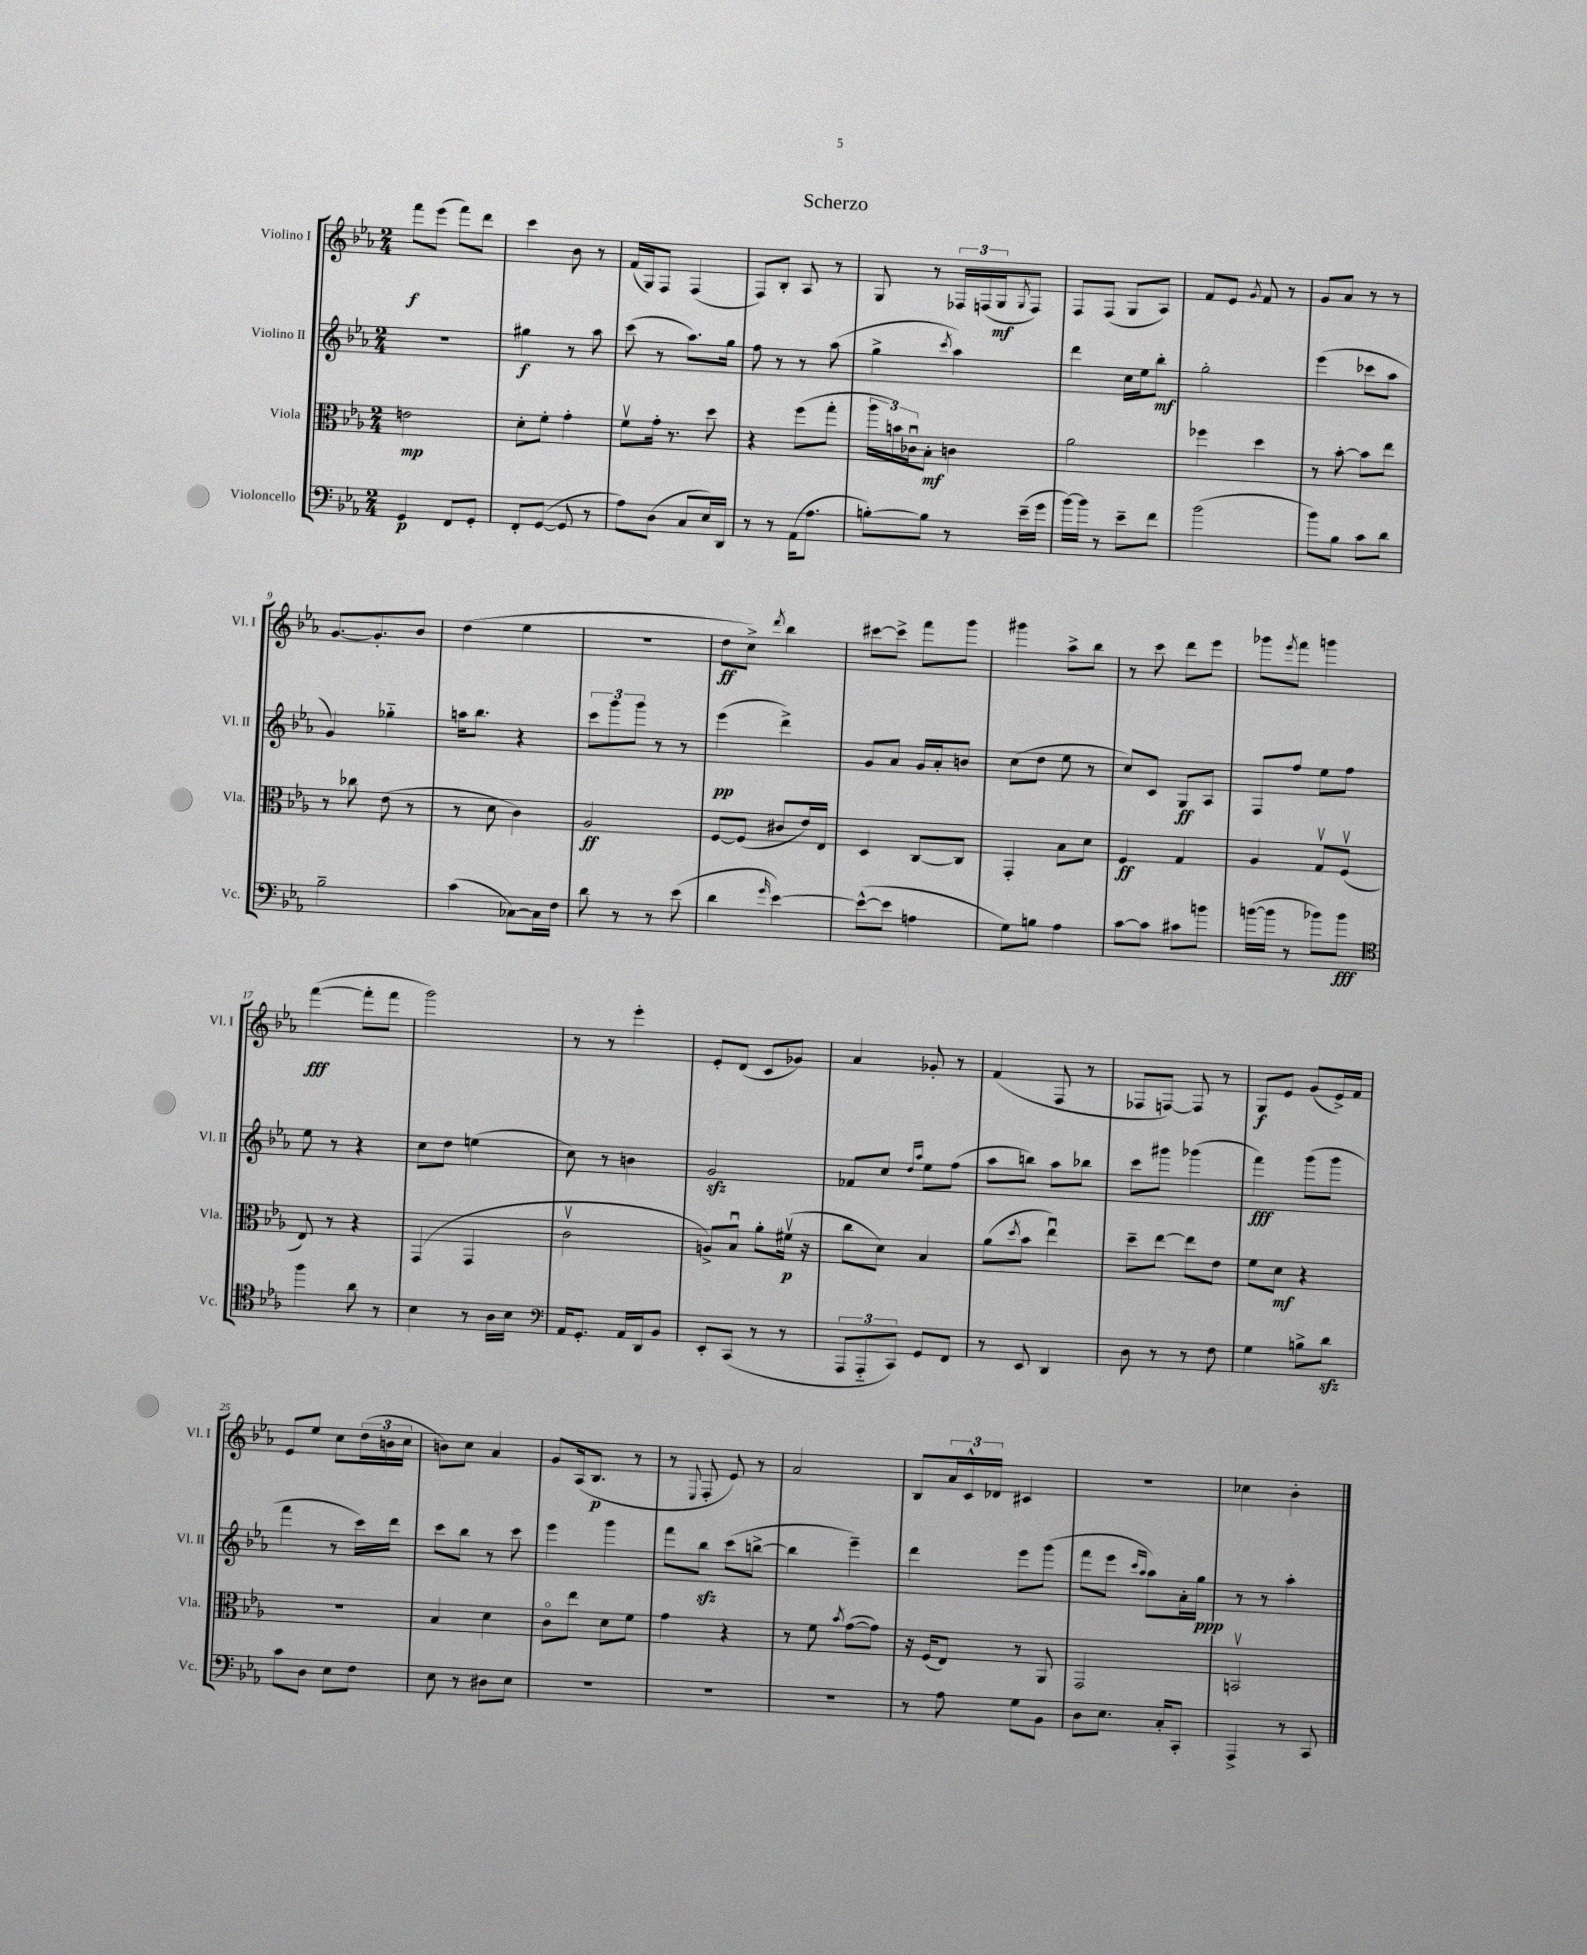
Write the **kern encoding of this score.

**kern	**kern	**kern	**kern
*staff4	*staff3	*staff2	*staff1
*clefF4	*clefC3	*clefG2	*clefG2
*k[b-e-a-]	*k[b-e-a-]	*k[b-e-a-]	*k[b-e-a-]
*M2/4	*M2/4	*M2/4	*M2/4
4GG/	2e\	2r	8fff\L
.	.	.	(8eee-\J
8FF/L	.	.	8fff\L)
8GG'/J	.	.	8ddd\J
=	=	=	=
8FF'/L	8d'\L	4gg#\	4ccc\
([8GG/J	8f'\J	.	.
8GG/]	4g'\	8r	8b-\
8r	.	8aa-\	8r
=	=	=	=
8A-\L)	8fv\L	(8ccc\	(16f/LL
.	.	.	16G/J)
(8D\J	16g'\Jk	8r	8F/J
.	8.r	.	.
8C/L	.	8.aa-\L)	(4F/
16E-/L)	8dd\	.	.
16DD/JJ	.	16gg\Jk	.
=	=	=	=
8r	4r	8ff\	8F/L)
8r	.	8r	8B-'/J
(16AA-\LK	(8ff\L	8r	8A-/
8.A-\J	.	.	.
.	8gg'\J	(8aa-\	8r
=	=	=	=
[8B'\L)	24aa-\LL	4gg^\	8G/
.	24b\)	.	.
.	24c-u\J	.	.
8B\]J	8B-'\J	.	8r
.	.	8qccc/	.
8r	4c\	4aa-\)	24F-/LL
.	.	.	(24F/
.	.	.	24G/J
.	.	.	8qG/
(16e-~\LL	.	.	8F/J)
16g\JJ	.	.	.
=	=	=	=
[16b-\LL)	2a-\	4ddd\	8F/L
16b-\]JJ	.	.	.
8r	.	.	(8F/J
8e-~\L	.	16cc\LL	8G/L
.	.	16ee-\J	.
8f\J	.	8bb-'\J	8A-/J)
=	=	=	=
(2b-\	4ff-\	2gg'\	8f/L
.	.	.	8e-/J
.	.	.	8qg/
.	4dd\	.	8f/
.	.	.	8r
=	=	=	=
8b-\L)	8r	(4eee-\	8g/L
8B-\J	[8b-'\	.	8a-/J
8c\L	8b-\]L	8ccc-\L	8r
8d\J	8ee-\J	8aa-\J	8r
=	=	=	=
2B-~\	8r	4g/)	[8.g/L
.	8cc-\	.	.
.	.	.	8.g'/]
.	(8e-\	4gg-'~\	.
.	8r	.	8b-/J
=	=	=	=
(4c\	8r	16aa\LK	(4dd\
.	.	8.bb-\J	.
.	8d\	.	.
[8C-\L)	4c\)	4r	4ee-\
16C-\]L	.	.	.
16F\JJ	.	.	.
=	=	=	=
8d\	2A-/	12ccc\L	2r
.	.	12ggg\	.
8r	.	.	.
.	.	12ggg\J	.
8r	.	8r	.
(8e-\	.	8r	.
=	=	=	=
4d\	[8F/L	(4eee-\	8dd\L
.	(8F/]J	.	8cc^\J)
16qqg/	.	.	8qddd/
[4e-\)	8c#/L	4ddd^\)	4bb-\
.	16e-/L)	.	.
.	16E-/JJ	.	.
=	=	=	=
(8e-^^\_L	4D/	8g/L	[8ccc#\L
8e-\]J	.	8a-/J	8ccc#^\]J
4A\	[8C/L	16g/LL	8fff\L
.	.	16a-'/J	.
.	8C/]J	8b/J	8ggg\J
=	=	=	=
8G\L)	4GG'/	(8cc\L	4ggg#\
8B\J	.	8dd\J	.
4A-\	8B-\L	8ee-\	8aa-^\L
.	8d\J	8r	8bb-\J
=	=	=	=
[8c\L	4F/	8cc/L)	8r
8c\]J	.	8c/J	8ccc\
8c#\L	4G/	8G/L	8ddd\L
8b\J	.	8A-/J	8eee-\J
=	=	=	=
([16b\LL	4A-/	8F/L	8ggg-\L
16b\]JJ	.	.	.
.	.	.	8qeee-/
8r	.	8ff/J	8fff\J
8b-\L)	8Gv/L	8ee-\L	4ggg\
8b-\J	(8Fv/J	8ff\J	.
=	=	=	=
*clefC4	*	*	*
4ff\	8E-/)	8ee-\	([4fff\
.	8r	8r	.
8a-\	4r	4r	8fff'\]L
8r	.	.	8fff\J
=	=	=	=
4B-\	(4GG/	8cc\L	2ggg\)
.	.	8dd\J	.
8r	4GG/	(4ee\	.
16A-\LL	.	.	.
16B-\JJ	.	.	.
=	=	=	=
*clefF4	*	*	*
16AA-/LK	2cv\	8cc\)	8r
8.GG'/J	.	.	.
.	.	8r	8r
16AA-/LL	.	4b\	4eee-'\
16DD/J	.	.	.
8BB-/J	.	.	.
=	=	=	=
8EE-'/L	8A^/L)	2g/	8e-'/L
(8CC/J	8B-u/J	.	(8d/J
8r	8a-'\L	.	8c/L
8r	(16f#v\Jk	.	8g-/J)
.	16r	.	.
=	=	=	=
12AAA-/L	8cc\L	8f-/L	4a-/
12AAA-'~/	.	.	.
.	8d\J)	8cc/J	.
12CC/J)	.	.	.
.	.	16qqdd/LL	.
.	.	16qqaa-/JJ	.
8GG/L	4B-/	8ee-\L	8g-'/
8FF/J	.	(8ff\J	8r
=	=	=	=
8r	(8a-\L	8aa-\L	(4f/
.	8qdd/	.	.
8EE-/	8b-\J	8bb\J)	.
4DD/	4ee-u\)	8aa-\L	8F/
.	.	8bb-\J	8r
=	=	=	=
8D\	8dd~\L	8ccc\L	8F-/L
8r	[8ee-\J	8ggg#\J	[8F/J)
8r	8ee-\]L	(4ggg-\	8F/]
8F\	8e-\J	.	8r
=	=	=	=
4G\	8f\L	4fff\)	8G/L
.	8d\J	.	8e-/J
8B^\L	4r	(8ggg\L	(8g/L
8d\J	.	8ggg\J	16e-^/L)
.	.	.	16f/JJ
=	=	=	=
8c\L	2r	4fff\	8e-/L
8D\J	.	.	8ee-/J
8E-\L	.	8r	8cc\L
8F\J	.	16ccc\LL)	(24dd\L
.	.	.	24b\
.	.	16ddd\JJ	.
.	.	.	24cc\JJ
=	=	=	=
8E-\	4B-/	8ccc\L	8b\L)
8r	.	8bb-\J	8cc\J
8D#\L	4d\	8r	4a-/
8E-\J	.	8ccc\	.
=	=	=	=
2r	8co\L	4eee-\	8g/L
.	8ee-\J	.	(16A-/k
.	.	.	8.B-/J
.	8d\L	4ggg\	.
.	8f\J	.	8r
=	=	=	=
2r	4g\	8fff\L	8r
.	.	.	8qqE-/
.	.	8bb-\J	8F'/
.	4r	(8ccc\L	8e-/)
.	.	[8bb^\J	8r
=	=	=	=
2r	8r	4bb\]	2a-/
.	8f\	.	.
.	8qb-/	.	.
.	([8g\L	4eee-~\)	.
.	8g\]J)	.	.
=	=	=	=
8r	16r	4ddd\	8B-/L
.	(16F/LK	.	.
8A-\	8E-/J)	.	24a-/L
.	.	.	24c^^/
.	.	.	24d-/JJ
8G\L	8r	8eee-\L	4c#/
8BB-\J	8AA-/	(8ggg\J	.
=	=	=	=
8D\L	2GG/	8fff\L	2r
8.E-\J	.	8eee-\J	.
.	.	16qqccc/LL	.
.	.	16qqaa-/JJ	.
.	.	8aa-\L)	.
16C'/LK	.	.	.
8CC'/J	.	16a-'\L	.
.	.	16gg\JJ	.
=	=	=	=
4AAA-^/	2BBv/	8r	4cc-\
.	.	8r	.
8r	.	4aa-'\	4b-'\
8CC/	.	.	.
==	==	==	==
*-	*-	*-	*-
